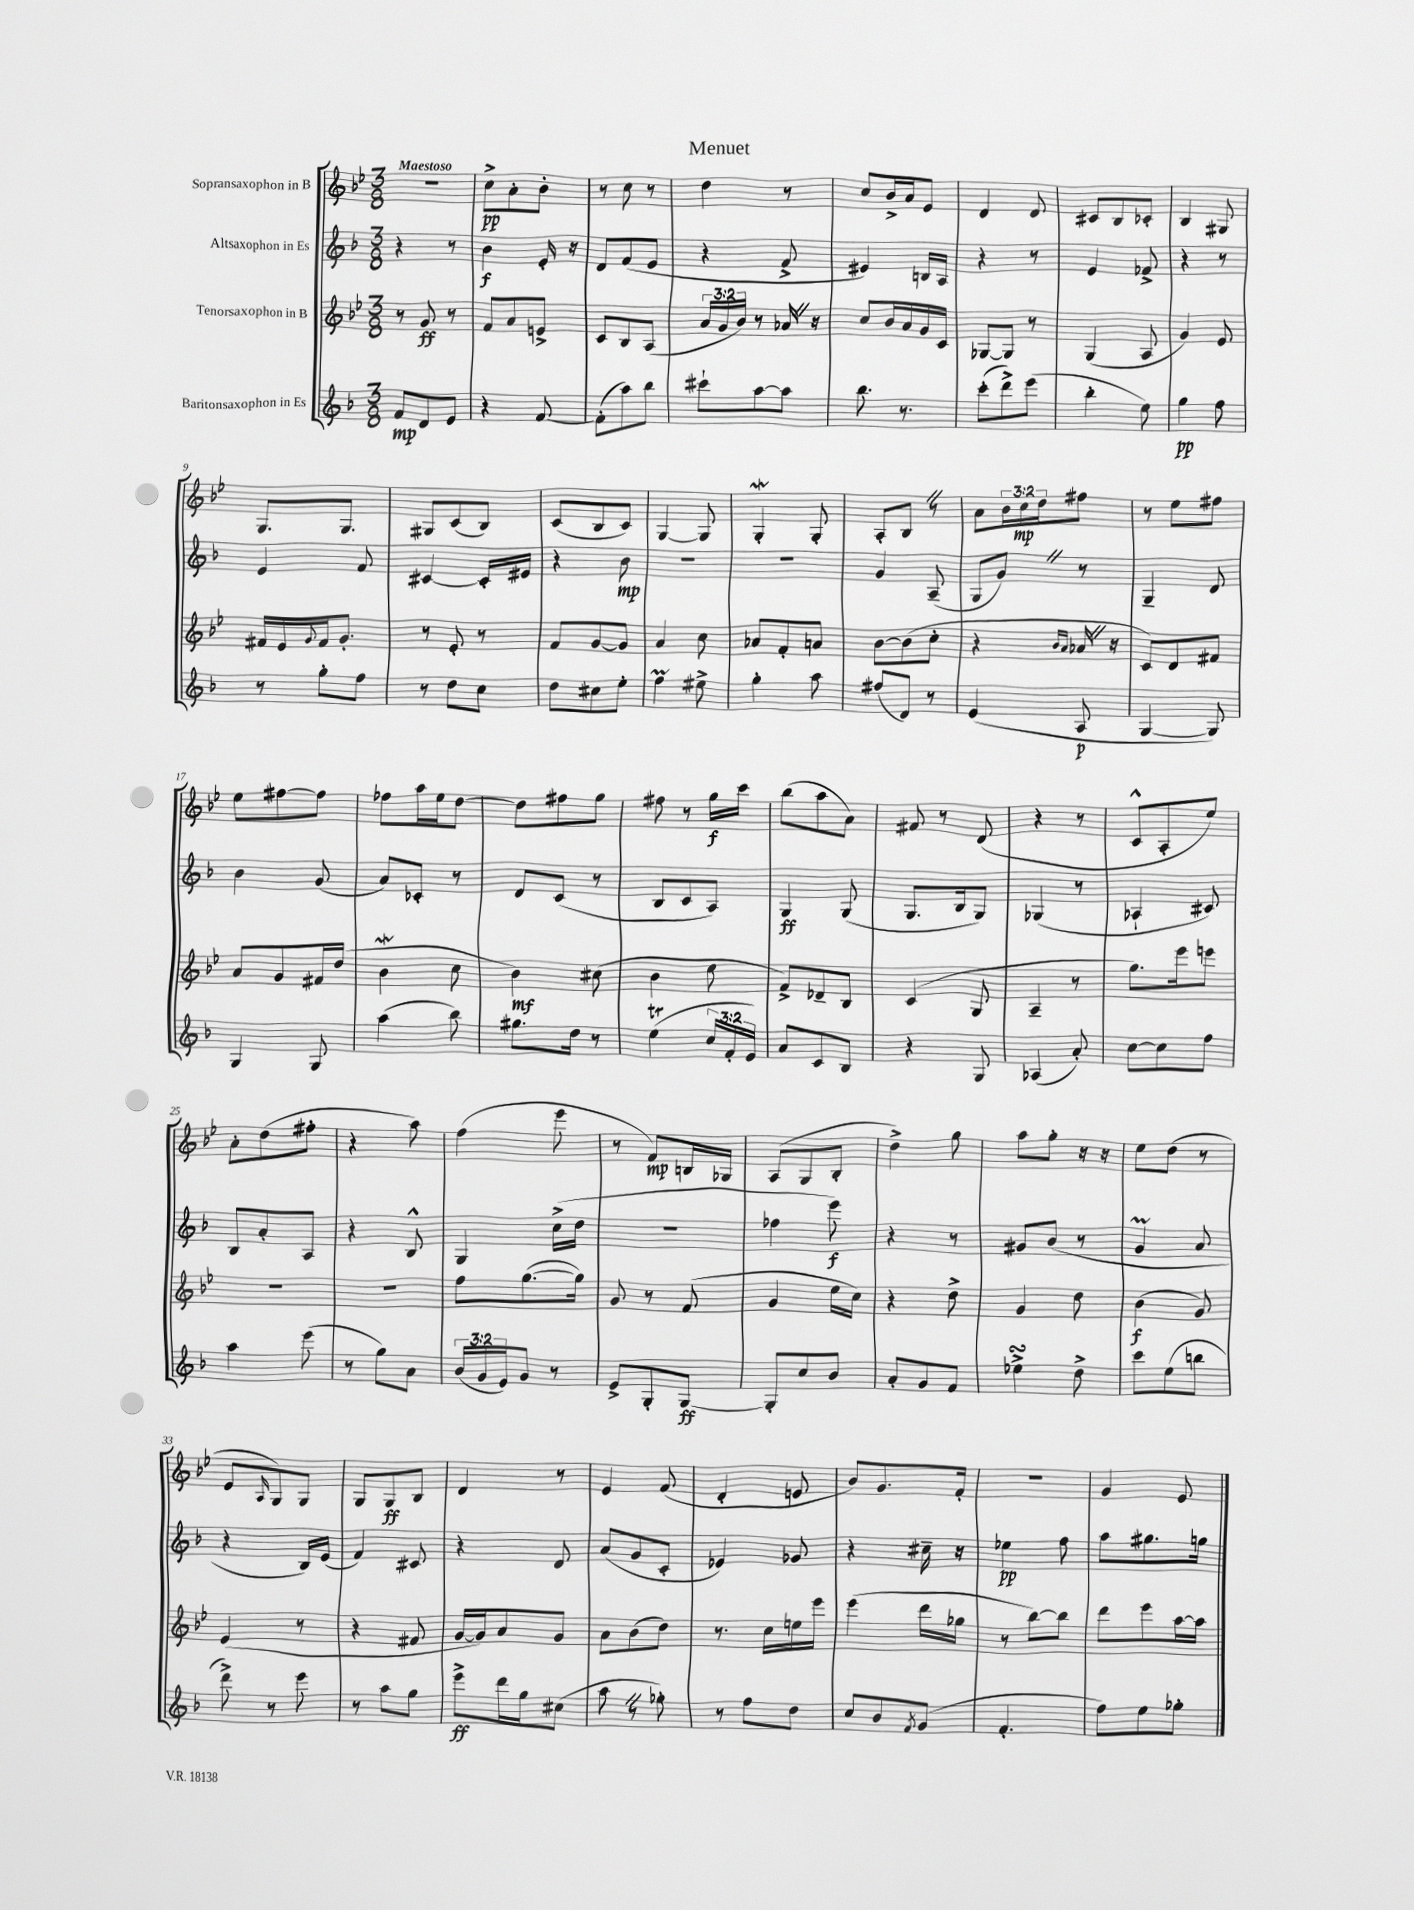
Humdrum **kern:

**kern	**kern	**kern	**kern
*staff4	*staff3	*staff2	*staff1
*clefG2	*clefG2	*clefG2	*clefG2
*k[b-]	*k[b-e-]	*k[b-]	*k[b-e-]
*M3/8	*M3/8	*M3/8	*M3/8
8f	8r	4r	4.r
8d	8g	.	.
8e	8r	8r	.
=	=	=	=
4r	8f	4b-	8cc^
.	8a	.	8a'
[8f	8e^	16e'	8b-'
.	.	16r	.
=	=	=	=
(8f']	8c	8d	8r
8aa)	8B-	(8f	8cc
8bb-	(8A	8e	8r
=	=	=	=
8ccc#`	24a	4r	4dd
.	24g	.	.
.	24b-)	.	.
[8aa	8r	.	.
8aa]	16a-	8f^	8r
.	16r	.	.
=	=	=	=
8.bb-	8cc	4e#)	8cc
.	16b-	.	16b-^
8.r	16a	.	16a
.	16g	16B	8e-
.	16c	16A	.
=	=	=	=
(8ccc'	[8G-	4r	4d
8ddd^)	8G-]	.	.
(8eee	8r	8r	8d
=	=	=	=
4bb-'	(4G	4e	8c#
.	.	.	8B-
8ee)	8A	8f-^	8c-'
=	=	=	=
4gg	4g)	4r	4B-
8ff	8e-	8r	8G#
=	=	=	=
8r	16f#	4e	8.G
.	16e-	.	.
.	8qqg	.	.
8gg'	16f#	.	.
.	8.g'	.	8.G
8ff	.	8f	.
=	=	=	=
8r	8r	[4c#	8G#
8dd	8e-'	.	(8c
8cc	8r	16c#']	8B-)
.	.	16e#	.
=	=	=	=
8dd	8f	4r	(8c
8cc#	[8g	.	8B-
8ee'	8g]	8b-	8c)
=	=	=	=
4ff	4a	4.r	[4G
8ee#^	8cc	.	8G]
=	=	=	=
4gg'	8a-	4.r	4G'
.	8f'	.	.
8aa	8a	.	8G'
=	=	=	=
(8ff#	[8b-	4g	8A'
8d)	(8b-]	.	8B-
8r	8cc'	(8A~	8r
=	=	=	=
(4e	4r	8G	8a
.	.	8g)	24b-
.	.	.	24cc
.	.	.	24dd
.	16qqb-	.	.
.	16qqa	.	.
8A	16a-	8r	8ff#
.	16r	.	.
=	=	=	=
[4G	8c)	4G~	8r
.	8d	.	8ee-
8G])	8f#	8d	8ff#
=	=	=	=
4G	8a	4b-	8ee-
.	8g	.	[8ff#
8G	16f#	(8g	8ff#]
.	(16dd	.	.
=	=	=	=
(4aa	4b-	8a)	8ff-
.	.	8c-'	16aa
.	.	.	16ee-
8bb-)	8cc	8r	[8dd
=	=	=	=
8.gg#	4b-)	8d	8dd]
.	.	(8c	8ff#
16dd	.	.	.
8r	(8cc#	8r	8gg
=	=	=	=
(4ee	4b-	8B-	8ff#
.	.	8c	8r
24cc	8ee-	8A)	16gg
24f'	.	.	.
.	.	.	16ccc
24e)	.	.	.
=	=	=	=
8a	8f^)	4G	(8bb-
8c	8d-~	.	8aa
8B-	8B-	(8G	8a)
=	=	=	=
4r	(4c	8.G	8f#
.	.	.	8r
.	.	16B-	.
8G	8G	8G)	(8d
=	=	=	=
(4A-	4A~	(4G-	4r
8a')	8r	8r	8r
=	=	=	=
[8cc	8.gg)	4A-`	8c^^
8cc]	.	.	8A'
.	16eee-	.	.
8ff	8eee	8c#)	8ee-)
=	=	=	=
4aa	4.r	8B-	8a'
.	.	8a'	(8dd
(8eee	.	8A	8ff#'
=	=	=	=
8r	4.r	4r	4r
8gg)	.	.	.
8a	.	8B-^^	8aa)
=	=	=	=
(24b-	8ff	4G	(4ff
24g	.	.	.
24e)	.	.	.
8g	([8.gg	.	.
8r	.	(16cc^	8eee-
.	16gg])	16dd	.
=	=	=	=
8e^	8g	4.r	8r
8G'	8r	.	8f)
[8G	(8f	.	16B
.	.	.	16G-
=	=	=	=
8G']	4g	4ff-	(8A
8cc	.	.	8G
8b-	16ee-	8eee)	8B-'
.	16cc)	.	.
=	=	=	=
8a'	4r	4r	4dd^)
8g	.	.	.
8f	8dd^	8r	8gg
=	=	=	=
4ee-^	4g	8g#	8aa
.	.	(8b-	8gg'
8dd^	8dd	8r	16r
.	.	.	16r
=	=	=	=
8ccc	(4b-	4g	8ee-
(8ee	.	.	(8dd
8bb	8g)	8a	8r
=	=	=	=
8ddd^)	(4e-	4r	8e-
.	.	.	16qqA
8r	.	.	8G)
8eee	8r	16B-)	8G
.	.	(16e	.
=	=	=	=
8r	4r	4f)	8G
8aa	.	.	8G
8gg	8f#	8c#	8B-
=	=	=	=
8eee^	[16g	4r	4d
.	16g])	.	.
16ddd	8a	.	.
16gg	.	.	.
(8cc#	8g	8d	8r
=	=	=	=
8aa	8a	(8a	4e-
8r	(8b-	8g	.
8gg-')	8dd)	8c'	(8f
=	=	=	=
8r	8.r	4e-)	4d'
8ff	.	.	.
.	16cc	.	.
8dd	16ee	8g-	8e
.	16eee-	.	.
=	=	=	=
8cc	(4eee-	4r	8b-)
8b-	.	.	8.g
8qf	.	.	.
(8g	16ddd	16cc#~	.
.	16gg-	16r	16f'
=	=	=	=
4.f'	8r	4ee-	4.r
.	[8bb-)	.	.
.	8bb-]	8ff	.
=	=	=	=
8ff)	8ddd	8aa	4g
8ee	8eee-	8.gg#	.
8gg-'	[16aa	.	8e-
.	16aa]	16gg	.
==	==	==	==
*-	*-	*-	*-
